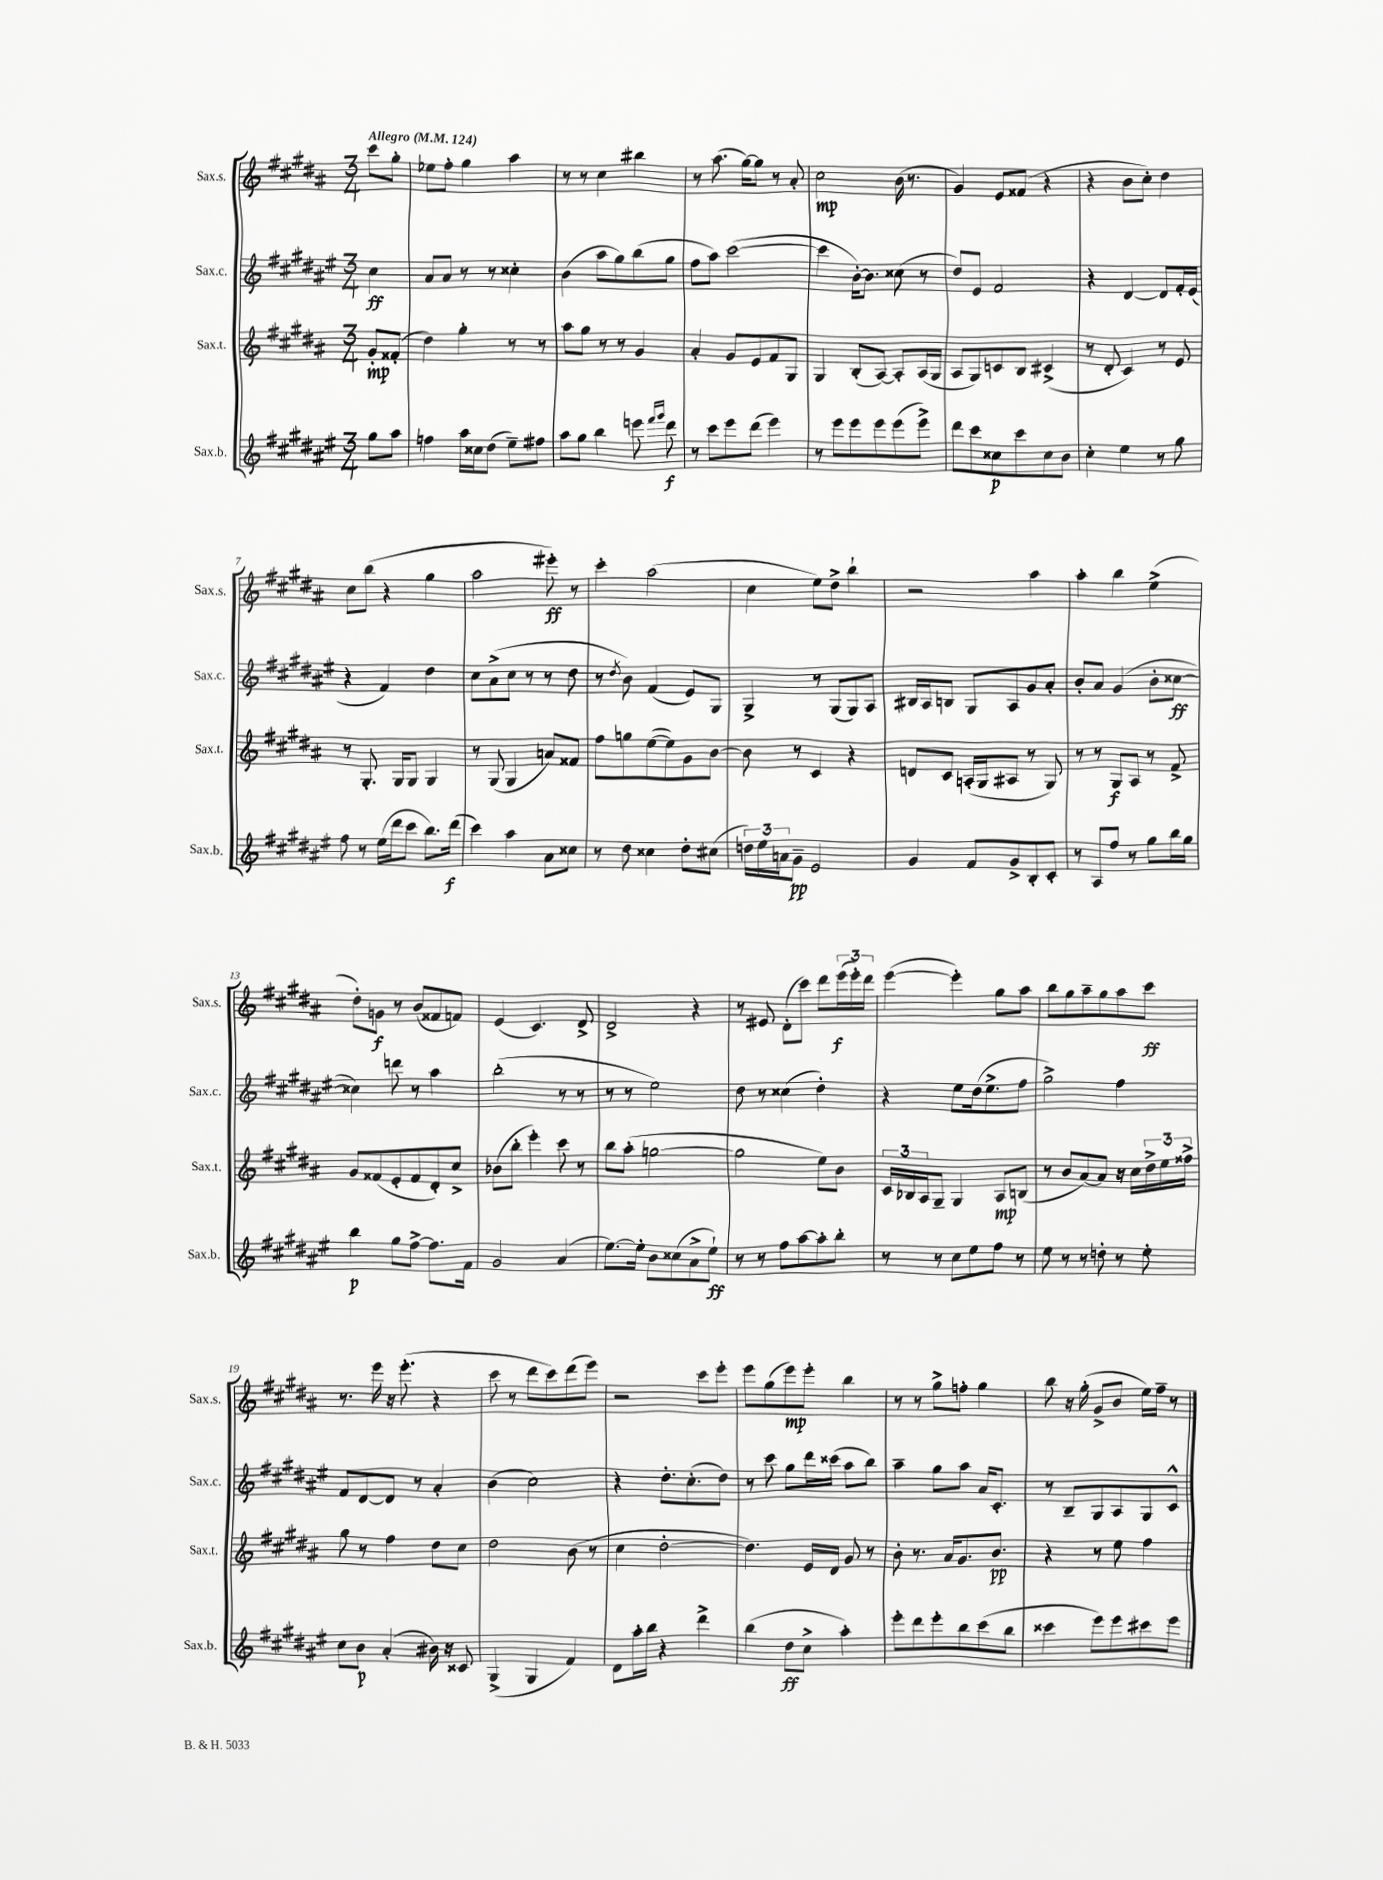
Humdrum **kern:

**kern	**kern	**kern	**kern
*staff4	*staff3	*staff2	*staff1
*clefG2	*clefG2	*clefG2	*clefG2
*k[f#c#g#d#a#e#]	*k[f#c#g#d#a#]	*k[f#c#g#d#a#e#]	*k[f#c#g#d#a#]
*M3/4	*M3/4	*M3/4	*M3/4
*MM124	*MM124	*MM124	*MM124
8gg#\L	8g#'/L	4cc#\	8ccc#\L
8aa#\J	(8f##'/J	.	8gg#'\J
=	=	=	=
4ff\	4dd#\)	8a#/L	8ee-\L
.	.	8a#/J	8ff#'\J
16aa#\LL	4gg#'\	8r	4gg#\
16cc##\J	.	.	.
(8dd#\J	.	8r	.
8ee#~\L)	8r	4cc##'\	4aa#\
8ff#\J	8r	.	.
=	=	=	=
8aa#\L	8aa#\L	(4b\	8r
8gg#\J	8gg#\J	.	8r
4bb\	8r	8aa#\L	4cc#\
.	8r	8gg#\)	.
8eee\	4g#/	(8bb\	4bb#\
16qqfff#/LL	.	.	.
16qqggg#/JJ	.	.	.
8ddd#\	.	8gg#\J	.
=	=	=	=
8r	4a#'/	8ff#\L	8r
8ccc#\L	.	8aa#\J)	(8.aa#\
8eee#\	8g#/L	([2ccc#\	.
.	.	.	[16gg#\LK)
(8ddd#\J	8e/	.	8gg#\]J
4eee#\)	8f#/	.	8r
.	8G#/J	.	8a#'/
=	=	=	=
8r	4G#/	4ccc#\]	2cc#\
8eee#\L	.	.	.
8eee#\	(8B'/L	[16b'\LK)	.
.	.	8.b\]J	.
8eee#\	[8A#/J)	.	.
(8eee#\	8A#'/]L	(8cc##\	(16b\
.	.	.	8.r
8eee#^\J)	(16A#/L	8r	.
.	16G#/JJ	.	.
=	=	=	=
8ddd#\L	8A#/L	8dd#/L)	4g#/)
8ccc#\	8G#/)	8e#/J	.
8cc##\	8c/	2f#/	8e/L
8ccc#\	8B/J	.	(8f##/J
8cc##\	(4c#^/	.	4r
8b\J	.	.	.
=	=	=	=
4cc#'\	8r	4r	4r
.	8d#'/	.	.
4ee#\	4c#/)	[4d#/	8b\L
.	.	.	8cc#'\J)
8r	8r	8d#/]L	4dd#\
8gg#\	8e/	16f#'/L	.
.	.	(16e#/JJ	.
=	=	=	=
8ff#\	8r	4r	8cc#\L
8r	8.G#'/	.	(8bb\J
(16ee#\LL	.	4f#/)	4r
16ddd#\J	16G#/LK	.	.
8ccc#\J	8G#/J	.	.
8.bb\L)	4G#/	4dd#\	4gg#\
(16ddd#\Jk	.	.	.
=	=	=	=
4ccc#\)	8r	8cc#\L	2aa#\
.	(8G#/	(8a#^\	.
4aa#\	4G#/	8cc#\J	.
.	.	8r	.
8a#\L	8a/L)	8r	8eee#'\)
8cc##\J	8f##/J	8dd#\	8r
=	=	=	=
8r	8ff#\L	8r	4ccc#'\
.	.	8qdd#/	.
8dd#\	8gg\	8b\)	.
4cc##\	([8ee\	(4f#/	(2aa#\
.	8ee\])	.	.
8dd#'\L	8g#\	8e#/L)	.
(8cc#\J	[8b\J	8G#/J	.
=	=	=	=
24dd\LL)	8b\]	4G#^/	4cc#\
24ee#\	.	.	.
24a\J	.	.	.
8g#~\J	8r	.	.
2e#/	4c#/	8r	8ee\L)
.	.	(8G#/L	8dd#^\J
.	4r	8G#/)	4bb`\
.	.	8A#/J	.
=	=	=	=
4g#/	8d/L	16B#/LL	2r
.	.	16A#/J	.
.	8c#/J	8B/J	.
8f#/L	(16A'/LL	8G#/L	.
.	16G#/J	.	.
8g#^/	8A#/J	8A#/	.
8B'/	8r	8g#/	4aa#\
8c#'/J	8G#/)	8a#'/J	.
=	=	=	=
8r	8r	8b'/L	4aa#'\
8A#/L	8r	8a#/J	.
8ff#/J	8G#/L	(4g#/	4bb\
8r	8A#/J	.	.
8gg#\L	8r	8b'\L	(4ee^\
16bb\L	8f#^/	[8cc##\J	.
16gg#\JJ	.	.	.
=	=	=	=
4bb\	8g#/L	4cc##\])	8dd#'\L)
.	(8f##/	.	8g\J
8gg#\L	8e'/	8ddd\	8r
[8ff#^\J	8f##/	8r	(8b/L
8.ff#\]L	8d#'/)	4aa#\	8f##/
.	8cc#^/J	.	8f/J)
16f#\Jk	.	.	.
=	=	=	=
2g#/	(8b-\L	(2bb'\	(4e/
.	8bb'\J	.	.
.	4eee'\)	.	4.c#/)
(4a#/	8ccc#\	8r	.
.	8r	8r	8d#^/
=	=	=	=
[8.ee#\L)	8bb\L	8r	2d#^/
.	(8aa#'\J	8r	.
16ee#'\]Jk	.	.	.
8b\L	[2gg\	2ee#\)	.
(8cc##\	.	.	.
8a#^\	.	.	4r
8ee#`\J)	.	.	.
=	=	=	=
8r	2gg\]	8dd#\	8r
8r	.	8r	8e#/
8ff#\L	.	(4cc##\	(8d#'\L
[8aa#\	.	.	8ccc#\J)
8aa#'\]	8ee\L)	4dd#'\)	8ddd#\L
8bb'\J	8b\J	.	(24eee\L
.	.	.	24eee'\)
.	.	.	24ddd#\JJ
=	=	=	=
8r	24c#/LL	4r	([4eee\
.	24B-/	.	.
.	24A#/J	.	.
8r	8G#~/J	.	.
8cc#\L	4G#/	8ee#\L	4eee'\])
8ee#\	.	(16dd#\k	.
.	.	8.ee#^\	.
8ff#\J	8A#/L	.	8gg#\L
8r	(8B/J	8ff#\J	8aa#\J
=	=	=	=
8ee#\	8r	2gg#^\)	8bb\L
8r	8b/L	.	8gg#\
8r	[8a#/)	.	8aa#~\
8dd'\	8a#/]J	.	8gg#\
8r	16r	4ff#\	8aa#\
.	16cc#\LL	.	.
8ee#'\	24dd#^\	.	8ccc#\J
.	24ee\	.	.
.	24ff##^\JJ	.	.
=	=	=	=
8cc#\L	8gg#\	8f#/L	8.r
8b\J	8r	[8d#/	.
.	.	.	16eee\
(4a#'/	4ff#\	8d#/]J	16r
.	.	.	(8.eee'\
.	.	8r	.
16b#\)	8dd#\L	4a#'/	4r
16r	.	.	.
8c##/	8cc#\J	.	.
=	=	=	=
(4G#^/	2dd#\	(4b\	8ccc#\
.	.	.	8r
4G#/	.	2cc#\)	8ddd#\L
.	.	.	8ccc#\)
4f#/)	(8b\	.	(8ddd#\
.	8r	.	8eee\J)
=	=	=	=
8d#\L	4cc#\	4r	2r
16aa#'\L	.	.	.
16bb\JJ	.	.	.
4r	[2dd#'\	8.dd#'\L	.
.	.	(8.cc#'\	.
4ddd#^\	.	.	8ccc#\L
.	.	8dd#\J)	8eee'\J
=	=	=	=
(4bb\	4.dd#\])	8r	8eee\L
.	.	8ccc#\	(8gg#\
8dd#\L	.	8gg#\L	8eee\)
8cc#^\J	16e/LL	16ddd#\L	8eee'\J
.	16d#/JJ	(16ccc##\JJ	.
4aa#'\)	8g#/	8aa#\L	4bb\
.	8r	8bb\J)	.
=	=	=	=
8eee#'\L	8b'\	4aa#~\	8r
8ddd#\	8.r	.	8r
8eee#'\	.	8gg#\L	8gg#^\L
.	16a#/LK	.	.
8bb\	8.g#/	8aa#\J	8ff'\J
(8ccc#\	.	16a#/LK	4gg#\
.	8.b/J	8.c#'/J	.
8bb\J	.	.	.
=	=	=	=
4ccc##\	4r	8r	8bb\
.	.	8B~/L	16r
.	.	.	(16gg#'\
8eee#\L)	8r	8G#/	8g#^/L
8eee#\	8ee\	8A#/	8b/J
8ccc#\	4ff#\	8G#/	16ee\LL)
.	.	.	16ff#~\JJ
8eee#\J	.	8c#^^/J	8r
==	==	==	==
*-	*-	*-	*-
